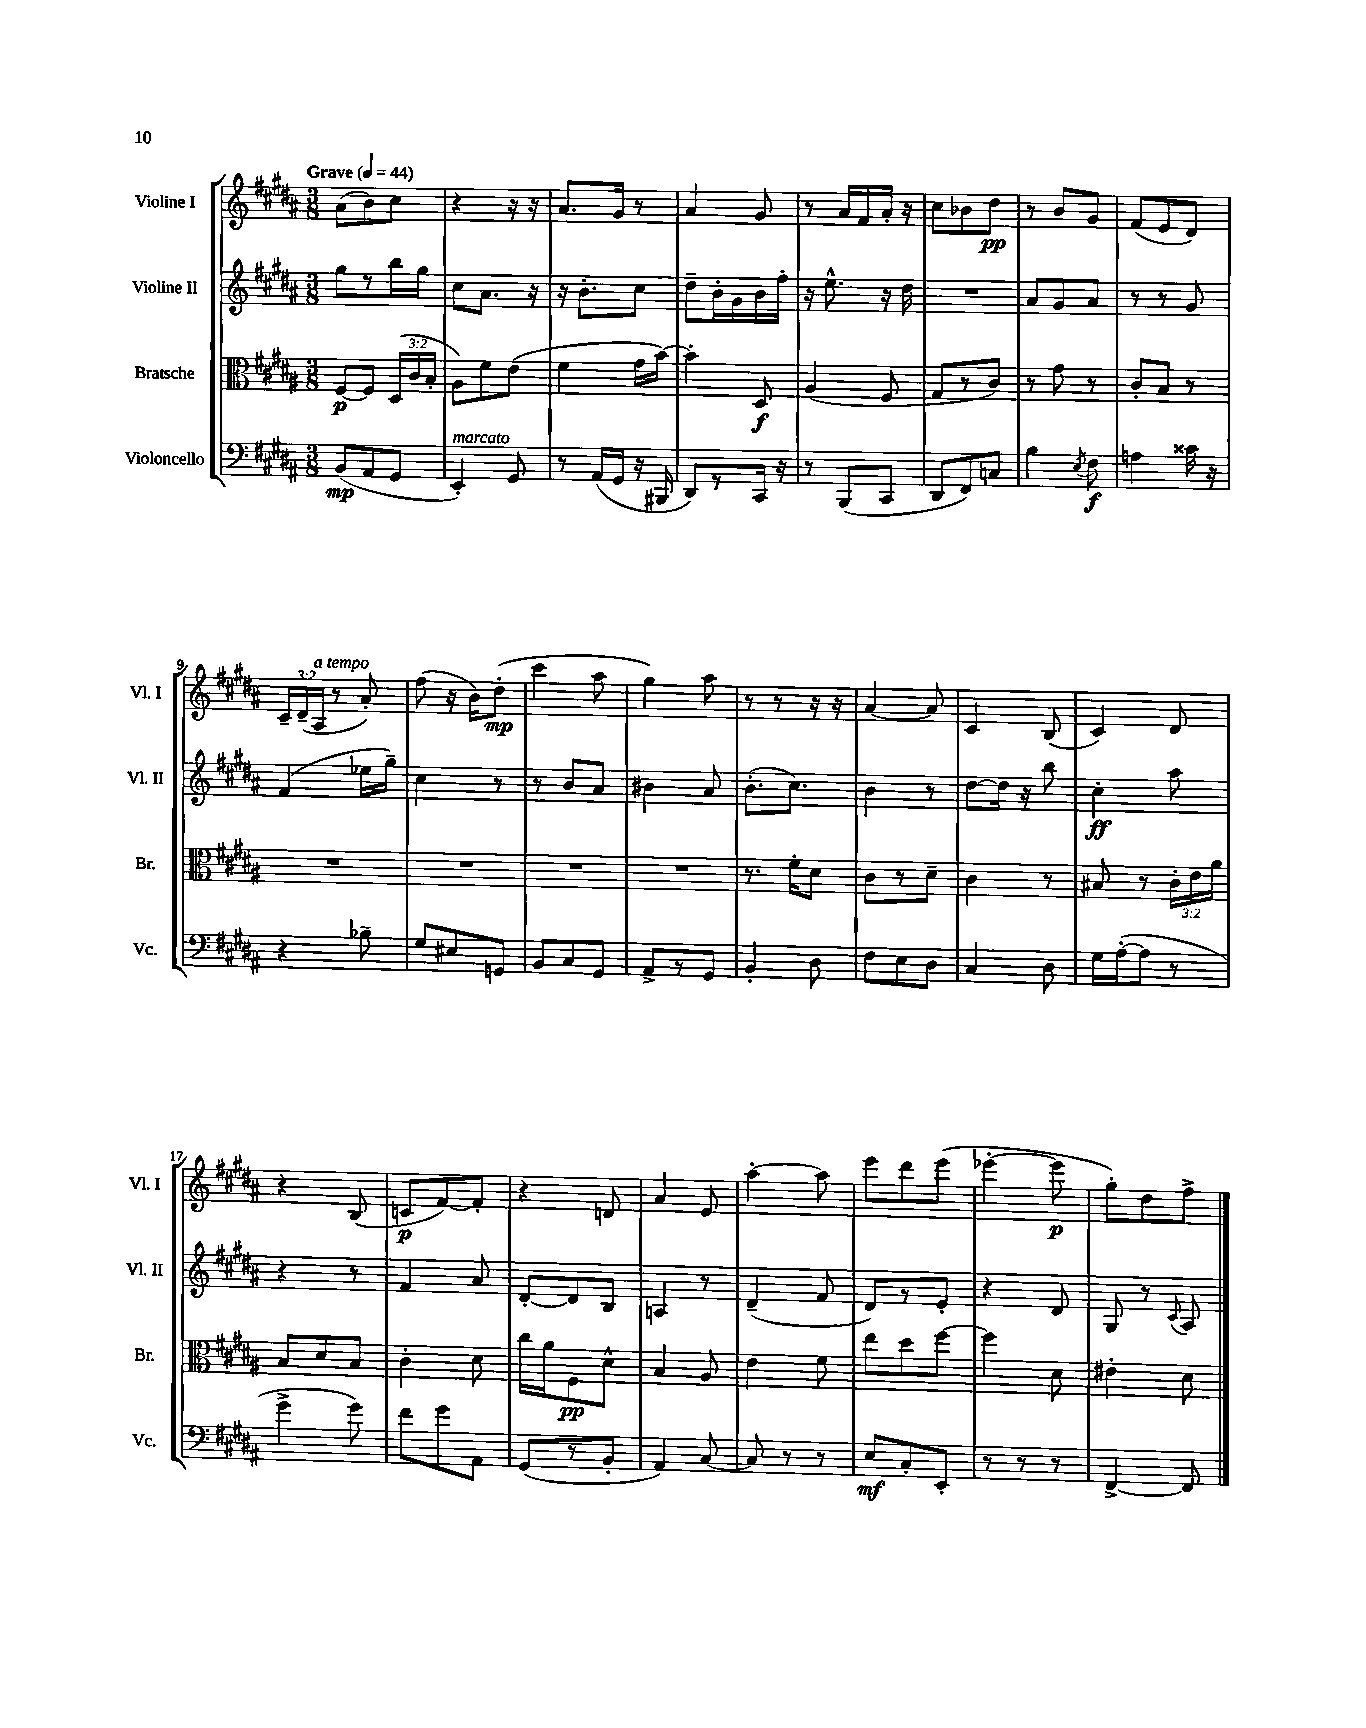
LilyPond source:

<<
\new StaffGroup <<
\new Staff = "s0" \with { instrumentName = "Violine I" shortInstrumentName = "Vl. I" } {
    \clef treble \key b \major \numericTimeSignature \time 3/8 \override Staff.TupletNumber.text = #tuplet-number::calc-fraction-text \tempo "Grave" 4 = 44
    \autoBeamOff ais'8[( b'8) cis''8] |
    r4 r16 r16 |
    ais'8.[ gis'16] r8 |
    ais'4 gis'8 |
    r8 ais'16[ fis'16 ais'16]-. r16 |
    cis''8[ bes'8 dis''8]\pp |
    r8 b'8[ gis'8] |
    fis'8[( e'8 dis'8]) |
    \tuplet 3/2 { cis'16[-- dis'16--( ais16]^\markup { \italic "a tempo" } } r8 ais'8-.) |
    fis''8( r16 b'16[) dis''8]-.\mp( |
    cis'''4 ais''8 |
    gis''4) ais''8 |
    r8 r8 r16 r16 |
    ais'4~ ais'8 |
    cis'4 b8( |
    cis'4) dis'8 |
    r4 b8( |
    c'8[\p fis'8~) fis'8]-. |
    r4 d'8 |
    ais'4 e'8 |
    ais''4~-. ais''8 |
    e'''8[ dis'''8 e'''8]( |
    ees'''4~-. ees'''8\p |
    gis''8[-.) dis''8 fis''8]-> \bar "|." |
}
\new Staff = "s1" \with { instrumentName = "Violine II" shortInstrumentName = "Vl. II" } {
    \clef treble \key b \major \numericTimeSignature \time 3/8
    \autoBeamOff gis''8[ r8 b''16 gis''16] |
    cis''8[ ais'8.] r16 |
    r16 b'8.[-. cis''8] |
    dis''8[-- b'16-. gis'16 b'16 fis''16]-. |
    r16 e''8.-^ r16 dis''16 |
    R4. |
    ais'8[ gis'8 ais'8] |
    r8 r8 gis'8 |
    fis'4( ees''16[ gis''16]--) |
    cis''4 r8 |
    r8 b'8[ ais'8] |
    bis'4 ais'8 |
    b'8.[-.( cis''8.]) |
    b'4 r8 |
    dis''8[~ dis''16] r16 b''8 |
    cis''4-.\ff ais''8 |
    r4 r8 |
    fis'4 ais'8 |
    dis'8[~-. dis'8 b8] |
    a4 r8 |
    dis'4--( fis'8 |
    dis'8[) r8 e'8]-. |
    r4 dis'8 |
    gis8 r8 \appoggiatura { cis'8 } ais8 \bar "|." |
}
\new Staff = "s2" \with { instrumentName = "Bratsche" shortInstrumentName = "Br." } {
    \clef alto \key b \major \numericTimeSignature \time 3/8 \override Staff.TupletNumber.text = #tuplet-number::calc-fraction-text
    \autoBeamOff fis8[~\p fis8] \tuplet 3/2 { dis16[( cis'16 b16]-. } |
    ais8[) fis'8 e'8]( |
    fis'4 gis'16[ b'16]~) |
    b'4-. dis8\f |
    ais4( fis8 |
    gis8[ r8 cis'8]) |
    r8 gis'8 r8 |
    cis'8[-. b8] r8 |
    R4. |
    R4. |
    R4. |
    R4. |
    r8. fis'16[-. dis'8] |
    cis'8[ r8 dis'8]-- |
    cis'4 r8 |
    bis8 r8 \tuplet 3/2 { cis'16[-. e'16 ais'16] } |
    b8[ dis'8 b8] |
    cis'4-. dis'8 |
    cis''16[ ais'16 fis8\pp dis'8]-^ |
    b4 ais8 |
    e'4 fis'8 |
    e''8[ dis''8 fis''8]~ |
    fis''4 dis'8 |
    eis'4-. dis'8 \bar "|." |
}
\new Staff = "s3" \with { instrumentName = "Violoncello" shortInstrumentName = "Vc." } {
    \clef bass \key b \major \numericTimeSignature \time 3/8
    \autoBeamOff b,8[\mp( ais,8 gis,8] |
    e,4-.^\markup { \italic "marcato" }) gis,8 |
    r8 ais,16[( gis,16] r16 bis,,16 |
    dis,8[) r8 cis,16] r16 |
    r8 b,,8[( cis,8] |
    dis,8[ fis,8) c8] |
    b4 \acciaccatura { e8 } fis8\f |
    a4 cisis'16 r16 |
    r4 bes8-- |
    gis8[ eis8 g,8] |
    b,8[ cis8 gis,8] |
    ais,8[-> r8 gis,8] |
    b,4-. dis8 |
    fis8[ e8 dis8] |
    cis4 dis8 |
    gis16[ ais16~-.( ais8] r8 |
    gis'4-> gis'8) |
    fis'8[ gis'8 ais,8] |
    gis,8[( r8 b,8]-. |
    ais,4) cis8~ |
    cis8 r8 r8 |
    e8[\mf cis8-. e,8]-. |
    r8 r8 r8 |
    fis,4~-> fis,8 \bar "|." |
}
>>
>>
